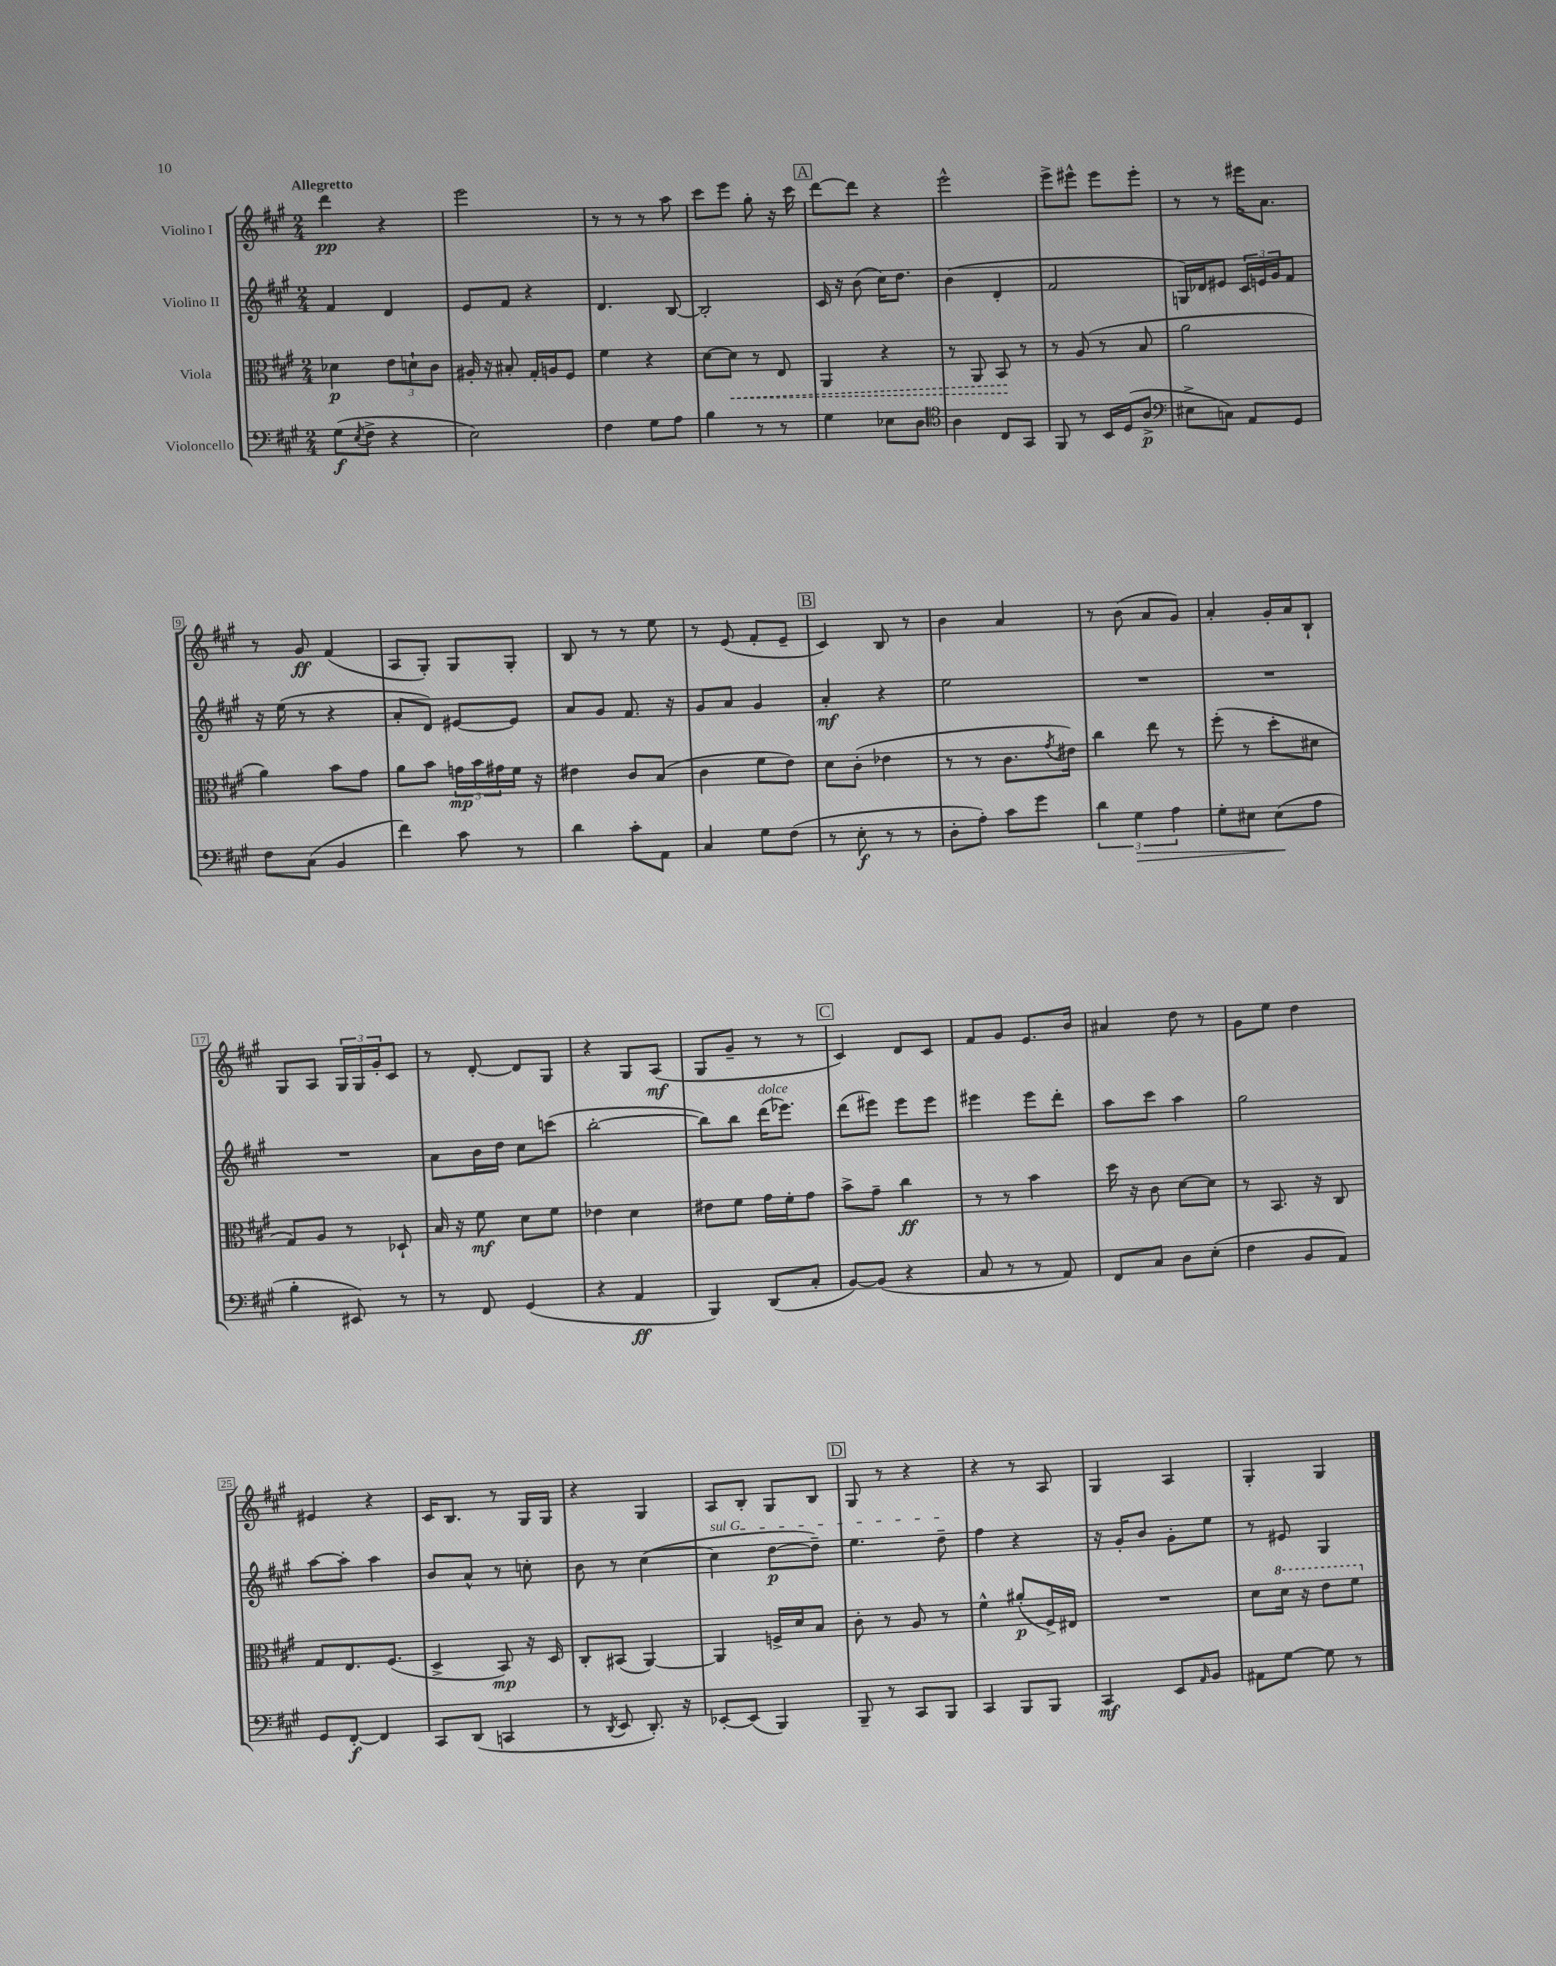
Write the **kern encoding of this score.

**kern	**kern	**kern	**kern
*staff4	*staff3	*staff2	*staff1
*clefF4	*clefC3	*clefG2	*clefG2
*k[f#c#g#]	*k[f#c#g#]	*k[f#c#g#]	*k[f#c#g#]
*M2/4	*M2/4	*M2/4	*M2/4
(8G#	4d-	4f#	4ddd
8qE	.	.	.
8F#^	.	.	.
4r	12e	4d	4r
.	12d`	.	.
.	12c#	.	.
=	=	=	=
2E)	16A#'	8e	2eee
.	16r	.	.
.	8B#'	8f#	.
.	16G#'	4r	.
.	16A	.	.
.	8F#	.	.
=	=	=	=
4F#	4f#	4.d	8r
.	.	.	8r
8G#	4r	.	8r
8A	.	[8B	8aa
=	=	=	=
4B	[8d	2B']	8ccc#
.	8d]	.	8eee
8r	8r	.	8gg#'
8r	8E	.	16r
.	.	.	16ccc#
=	=	=	=
4G#	4AA	16c#	[8ddd
.	.	16r	.
.	.	(8b	8ddd]
8E-	4r	16cc#)	4r
.	.	8.dd	.
8D	.	.	.
=	=	=	=
*clefC4	*	*	*
4A	8r	(4b	2eee^^
.	8AA	.	.
8C#	8BB	4d'	.
8GG#	8r	.	.
=	=	=	=
8FF#	8r	2f#	8eee^
8r	(8A	.	8eee#^^
16BB	8r	.	8eee#
(16D	.	.	.
8A^	8B	.	8eee#'
=	=	=	=
*clefF4	*	*	*
8E#^	2a	16G)	8r
.	.	16d-	.
8C)	.	8e#	8r
8AA	.	24c#	16eee#
.	.	24e	.
.	.	.	8.a
.	.	24g#	.
8GG#	.	8f#	.
=	=	=	=
8F#	4a)	16r	8r
.	.	(16ee	.
(8C#	.	8r	8g#
4BB	8b	4r	(4f#
.	8g#	.	.
=	=	=	=
4f#)	8a	8a'	8A
.	8b	8d)	8G#')
8c#	24g	[8e#	8G#
.	24b	.	.
.	24g#	.	.
8r	16f#	8e#]	8G#'
.	16r	.	.
=	=	=	=
4d	4e#	8a	8B
.	.	8g#	8r
8c#'	8c#	8.f#	8r
8AA	(8B	.	8ee
.	.	16r	.
=	=	=	=
4C#	4c#	8g#	8r
.	.	8a	(8e
8G#	8f#	4g#	8f#'
(8F#	8e)	.	8e~
=	=	=	=
8r	8d	4a'	4c#)
8E'	(8c#'	.	.
8r	4e-	4r	8B
8r	.	.	8r
=	=	=	=
8D'	8r	2ee	4b
8A')	8r	.	.
8c#	8.c#	.	4a
8g#	.	.	.
.	8qg#	.	.
.	16e#)	.	.
=	=	=	=
6d	4cc#	2r	8r
.	.	.	(8b
6G#	.	.	.
.	8ee	.	8a
6A	.	.	.
.	8r	.	8g#)
=	=	=	=
8G#'	(8ff#'	2r	4a'
8E#	8r	.	.
(8E#	8dd'	.	16g#'
.	.	.	16a
8A	8d#	.	8B`
=	=	=	=
4B'	8G#)	2r	8G#
.	8A	.	8A
8EE#)	8r	.	24G#
.	.	.	24G#
.	.	.	24g#'
8r	8D-`	.	8c#
=	=	=	=
8r	16B	8a	8r
.	16r	.	.
8FF#	8f#	16b	[8d'
.	.	16dd	.
(4GG#	8d	8cc#	8d]
.	8f#	(8ccc	8G#
=	=	=	=
4r	4e-	[2bb'	4r
4AA	4d	.	8G#
.	.	.	(8A
=	=	=	=
4BBB)	8e#	8bb])	8G#
.	8f#	8bb	8g#~
(8DD	16g#	(16ddd	8r
.	16f#'	8.eee-)	.
8C#'	8g#	.	8r
=	=	=	=
[8BB)	8b^	(8ddd	4c#)
(8BB]	8g#~	8eee#)	.
4r	4cc#	8eee#	8d
.	.	8eee#	8c#
=	=	=	=
8C#	8r	4eee#	8f#
8r	8r	.	8g#
8r	4b	8eee#	8.e
8AA)	.	8ddd'	.
.	.	.	16b
=	=	=	=
8FF#	16dd	8aa	4a#
.	16r	.	.
8C#	8c#	8ccc#	.
8D	[8d	4aa	8dd
(8E'	8d]	.	8r
=	=	=	=
4F#	8r	2gg#	8g#
.	8.BB	.	8ee
8BB	.	.	4dd
.	16r	.	.
8AA)	8C#	.	.
=	=	=	=
8GG#	8G#	[8aa	4e#
[8FF#'	8.E	8aa']	.
4FF#]	.	4aa	4r
.	(8.F#	.	.
=	=	=	=
8CC#	4D^	8b	16c#
.	.	.	8.B
(8DD	.	8a^^	.
4CC	8BB)	8r	8r
.	16r	8cc'	16G#
.	16D	.	16G#
=	=	=	=
8r	8C#'	8b	4r
8qDD	.	.	.
8EE	(8BB#	8r	.
8.DD')	[4AA)	([4cc#	4G#
16r	.	.	.
=	=	=	=
[8EE-'	4AA]	4cc#]	8A
(8EE-]	.	.	8B'
4BBB)	16F^	[8dd	8G#
.	16d	.	.
.	8B	8dd~])	8B
=	=	=	=
8BBB~	8c#'	4.ee	8G#
8r	8r	.	8r
8CC#	8A	.	4r
8BBB	8r	8dd~	.
=	=	=	=
4CC#	4f#^^	4ff#	4r
8BBB	(8a#'	4r	8r
8BBB	16F#^)	.	8A
.	16E#	.	.
=	=	=	=
4CC#	2r	16r	4G#
.	.	16g#'	.
.	.	8b	.
8EE	.	8g#'	4A
16qqAA	.	.	.
8BB	.	8ee	.
=	=	=	=
8AA#	8d	8r	4G#'
[8G#	16dd	8e#	.
.	16r	.	.
8G#]	8ee	4G#	4G#
8r	8ff#	.	.
==	==	==	==
*-	*-	*-	*-
